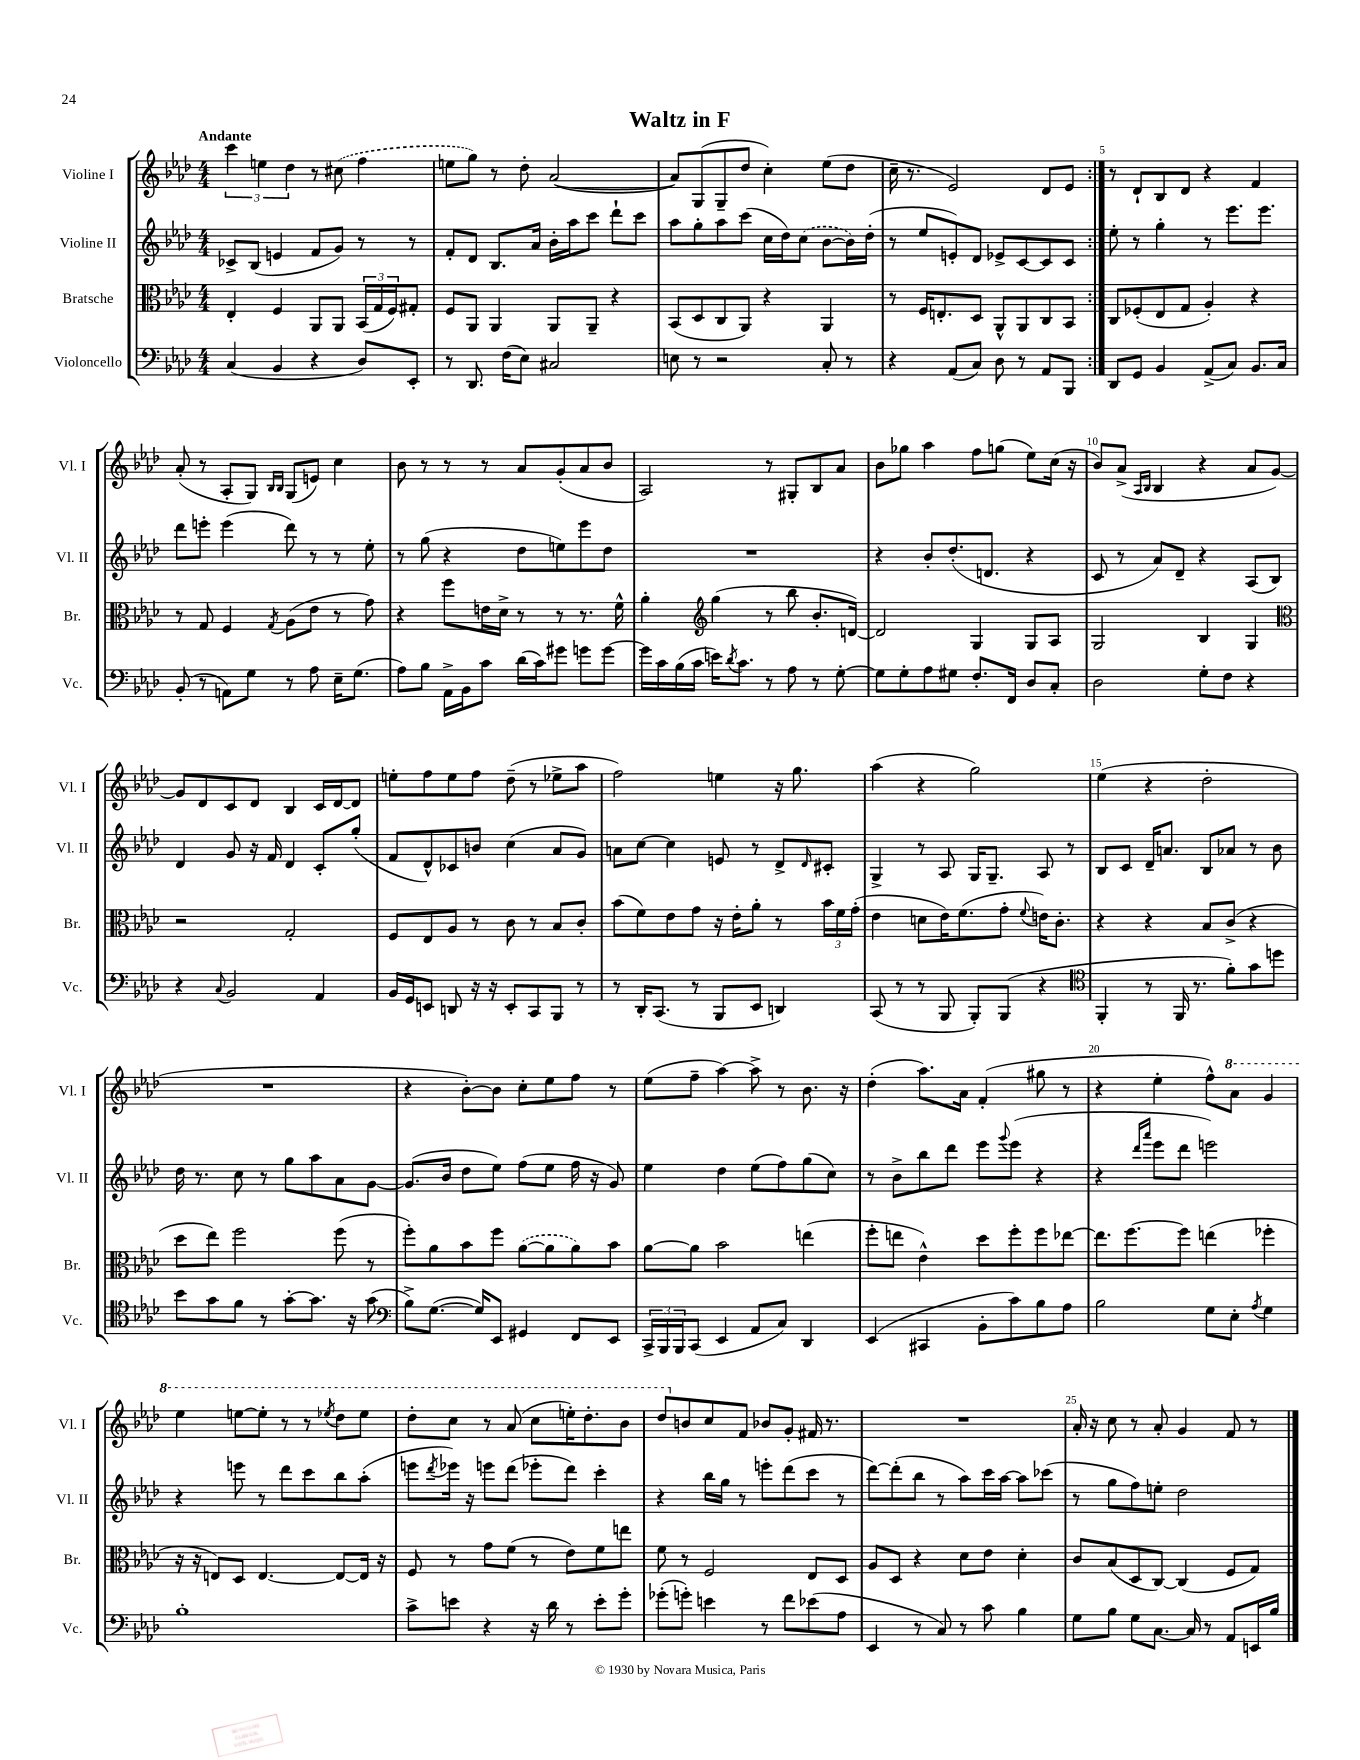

**kern	**kern	**kern	**kern
*staff4	*staff3	*staff2	*staff1
*clefF4	*clefC3	*clefG2	*clefG2
*k[b-e-a-d-]	*k[b-e-a-d-]	*k[b-e-a-d-]	*k[b-e-a-d-]
*M4/4	*M4/4	*M4/4	*M4/4
(4C	4E-'	8c-^	6ccc
.	.	(8B-	.
.	.	.	6ee
4BB-	4F	4e	.
.	.	.	6dd-
4r	8AA-	8f	8r
.	8AA-	8g)	(8cc#
8D-)	(24BB-	8r	4ff
.	24G	.	.
.	24F)	.	.
8EE-'	8G#'	8r	.
=	=	=	=
8r	8F	8f'	8ee
8.DD-	8AA-	8d-	8gg)
.	4AA-	8.B-	8r
(16F	.	.	.
8E-)	.	.	8dd-'
.	.	16a-	.
2C#	8AA-	16b-'	([2a-
.	.	16aa-	.
.	8AA-~	8ccc	.
.	4r	8ddd-`	.
.	.	8ccc	.
=	=	=	=
8E	(8BB-	8aa-	8a-])
8r	8D-	8gg'	(8G
2r	8C	8aa-	8G~
.	8AA-)	(8ccc	8dd-
.	4r	16cc	4cc')
.	.	16dd-)	.
.	.	(8cc	.
8C'	4AA-	[8b-	(8ee-
8r	.	16b-])	8dd-
.	.	(16dd-'	.
=	=	=	=
4r	8r	8r	16cc~
.	.	.	8.r
.	16F	8ee-	.
.	8.E'	.	.
(8AA-	.	8e')	2e-)
8C)	8D-	8d-	.
8D-	8AA-^^	8e-^	.
8r	8AA-	[8c	.
8AA-	8C	8c]	8d-
8BBB-	8BB-	8c	8e-
=:|!	=:|!	=:|!	=:|!
8DD-	8C	8ee-'	8r
8GG	(8F-'	8r	8d-`
4BB-	8E-	4gg'	8B-
.	8G	.	8d-
(8AA-^	4A-')	8r	4r
8C)	.	8.eee-	.
8.BB-	4r	.	4f
.	.	8.eee-	.
16C	.	.	.
=	=	=	=
(8BB-'	8r	8ddd-	(8a-'
8r	8G	8eee'	8r
8AA)	4F	(4eee	8A-'
8G	.	.	8G)
.	.	.	16qqB-
.	8qG	.	16qqB-
8r	(8A-	8ddd-)	(8G
8A-	8e-	8r	8e)
16E-~	8r	8r	4cc
(8.G	.	.	.
.	8g)	8ee-'	.
=	=	=	=
8A-)	4r	8r	8b-
8B-	.	(8gg	8r
16AA-^	8ff	4r	8r
16BB-	.	.	.
8c	16e	.	8r
.	16d-^	.	.
(16d-	8r	8dd-	8a-
16c)	.	.	.
8g#	8r	8ee)	(8g'
8g	8.r	8eee-	8a-
[8g	.	8dd-	8b-
.	16f^^	.	.
=	=	=	=
16g]	4a-'	1r	2A-)
16c	.	.	.
(16B-	.	.	.
16c	.	.	.
*	*clefG2	*	*
16e)	(4gg	.	.
8qd-	.	.	.
8.c	.	.	.
8r	8r	.	8r
8A-	8bb-	.	8G#'
8r	8.b-'	.	8B-
[8G'	.	.	8a-
.	[16d)	.	.
=	=	=	=
8G]	2d]	4r	8b-
8G'	.	.	8gg-
8A-	.	8b-'	4aa-
8G#	.	(8.dd-'	.
8.F'	4G	.	8ff
.	.	8.d	.
.	.	.	(8gg
16FF	.	.	.
8D-	8G	4r	8ee-)
8C'	8A-	.	(16cc
.	.	.	16r
=	=	=	=
2D-	2G	8c	8b-)
.	.	8r	(8a-^
.	.	.	16qqA-
.	.	.	16qqB-
.	.	8a-)	4B-
.	.	8d-~	.
8G'	4B-	4r	4r
8F	.	.	.
4r	4G	(8A-	8a-
.	.	8B-)	[8g)
=	=	=	=
*	*clefC3	*	*
4r	2r	4d-	8g]
.	.	.	8d-
8qqC	.	.	.
2BB-	.	8g	8c
.	.	16r	8d-
.	.	16f	.
.	2G'	4d-	4B-
4AA-	.	8c'	16c
.	.	.	[16d-
.	.	(8gg'	8d-]
=	=	=	=
16BB-	8F	8f	8ee'
16GG	.	.	.
8EE	8E-	8d-^^)	8ff
8DD	8A-	8c-	8ee
16r	8r	8b	8ff
16r	.	.	.
8EE'	8c	(4cc	(8dd-~
8CC	8r	.	8r
8BBB-	8B-	8a-	8ee-^
8r	8c'	8g)	8aa-
=	=	=	=
8r	(8b-	8a	2ff)
16DD-'	8f)	[8cc	.
(8.CC	.	.	.
.	8e-	4cc]	.
8r	8g	.	.
8BBB-	16r	8e	4ee
.	16e-'	.	.
8EE-	8a-'	8r	.
4DD)	8r	8d-^	16r
.	.	.	8.gg
.	.	16qqd-	.
.	24b-	8c#'	.
.	24f	.	.
.	(24g'	.	.
=	=	=	=
(8CC	4e-	4G^	(4aa-
8r	.	.	.
8r	8d	8r	4r
8BBB-	16e-)	8A-	.
.	(8.f	.	.
8BBB-')	.	16G	2gg)
.	.	8.G~	.
(8BBB-	8g'	.	.
.	8qqf	.	.
4r	16e)	8A-	.
.	8.c'	.	.
.	.	8r	.
=	=	=	=
*clefC4	*	*	*
4FF'	4r	8B-	(4ee-
.	.	8c	.
8r	4r	16d-~	4r
.	.	8.a	.
16FF	.	.	.
8.r	.	.	.
.	8B-	8B-	2dd-'
8f')	(8c^	8a-	.
8g	4r	8r	.
8dd	.	8b-	.
=	=	=	=
8b-	8dd-	16dd-	1r
.	.	8.r	.
8g	8ee-)	.	.
8f	2ff	8cc	.
8r	.	8r	.
[8g'	.	8gg	.
8.g]	.	8aa-	.
.	(8ff	8a-	.
16r	.	.	.
(8g	8r	[8g	.
=	=	=	=
*clefF4	*	*	*
8B-^)	8ff')	(8.g]	4r
([8.G	8a-	.	.
.	.	16b-	.
.	8b-	8dd-	[8b-')
16G])	.	.	.
8EE-	8ff	8ee-)	8b-]
4GG#	([8a-	(8ff	8cc'
.	8a-]	8ee-	8ee-
8FF	8a-)	16ff	8ff
.	.	16r	.
8EE-	8b-	8g)	8r
=	=	=	=
24CC^	[8a-	4ee-	(8ee-
24BBB-	.	.	.
24BBB-	.	.	.
(8CC	8a-]	.	8ff~
4EE-	2b-	4dd-	[4aa-)
8AA-	.	(8ee-	8aa-^]
8C)	.	8ff)	8r
4DD-	(4ee	(8gg	8.b-
.	.	8cc)	.
.	.	.	16r
=	=	=	=
(4EE-	8ff'	8r	(4dd-'
.	8ee	8b-^	.
4CC#	4e-^^)	8bb-	8.aa-)
.	.	8ddd-	.
.	.	.	16a-
8BB-'	8dd-	8eee-	(4f'
.	.	8qqggg	.
8c)	8ff'	(8eee-	.
8B-	8ff	4r	8gg#
8A-	[8ee-	.	8r
=	=	=	=
2B-	8.ee-]	4r	4r
.	[8.ff	.	.
.	.	16qqddd-	.
.	.	16qqaaa-	.
.	.	8eee-	4ee-'
.	8ff]	8ddd-	.
8G	(4ee	2eee)	8ff^^)
8E-'	.	.	8aa-
8qA-	.	.	.
4G	4ff-'	.	4gg
=	=	=	=
1B-'	16r	4r	4eee-
.	16r	.	.
.	8E)	.	.
.	8D-	8eee	[8eee
.	[4.E	8r	8eee']
.	.	8ddd-	8r
.	.	8ccc	8r
.	.	.	8qeee-
.	8E_	8bb-	8ddd-
.	16E]	(8aa-'	8eee-
.	16r	.	.
=	=	=	=
8c^	8F	8eee	8ddd-'
.	.	8qddd-	.
8e	8r	16eee-)	8ccc
.	.	16r	.
4r	8g	8eee	8r
.	(8f	(8ddd-	(8aa-
16r	8r	8eee-'	8ccc
16d-	.	.	.
8r	8e-)	8ddd-)	16eee')
.	.	.	8.ddd-'
8e'	8f	4ccc'	.
8g'	8ee	.	8bb-
=	=	=	=
(8g-'	8f	4r	8ddd-
8g')	8r	.	8b
4e	2F	16bb-	8cc
.	.	16gg	.
.	.	8r	8f
8r	.	8eee'	8b-
8f	.	(8ddd-	8g'
(8e-	8E-	8ccc	16f#
.	.	.	8.r
8A-	8D-	8r	.
=	=	=	=
4EE-	8A-	[8ddd-)	1r
.	8D-	(8ddd-']	.
8r	4r	8bb-	.
8C)	.	8r	.
8r	8d-	8aa-)	.
8c	8e-	16ccc	.
.	.	[16aa-	.
4B-	4d-'	8aa-]	.
.	.	(8ccc-	.
=	=	=	=
8G	8c	8r	16a-'
.	.	.	16r
8B-	(8B-	8gg	8cc
8G	8D-	8ff)	8r
[8.C	[8C)	8ee'	8a-'
.	(4C]	2dd-	4g
16C]	.	.	.
8r	.	.	.
8AA-	8F	.	8f
16EE	8G)	.	8r
16B-	.	.	.
==	==	==	==
*-	*-	*-	*-
